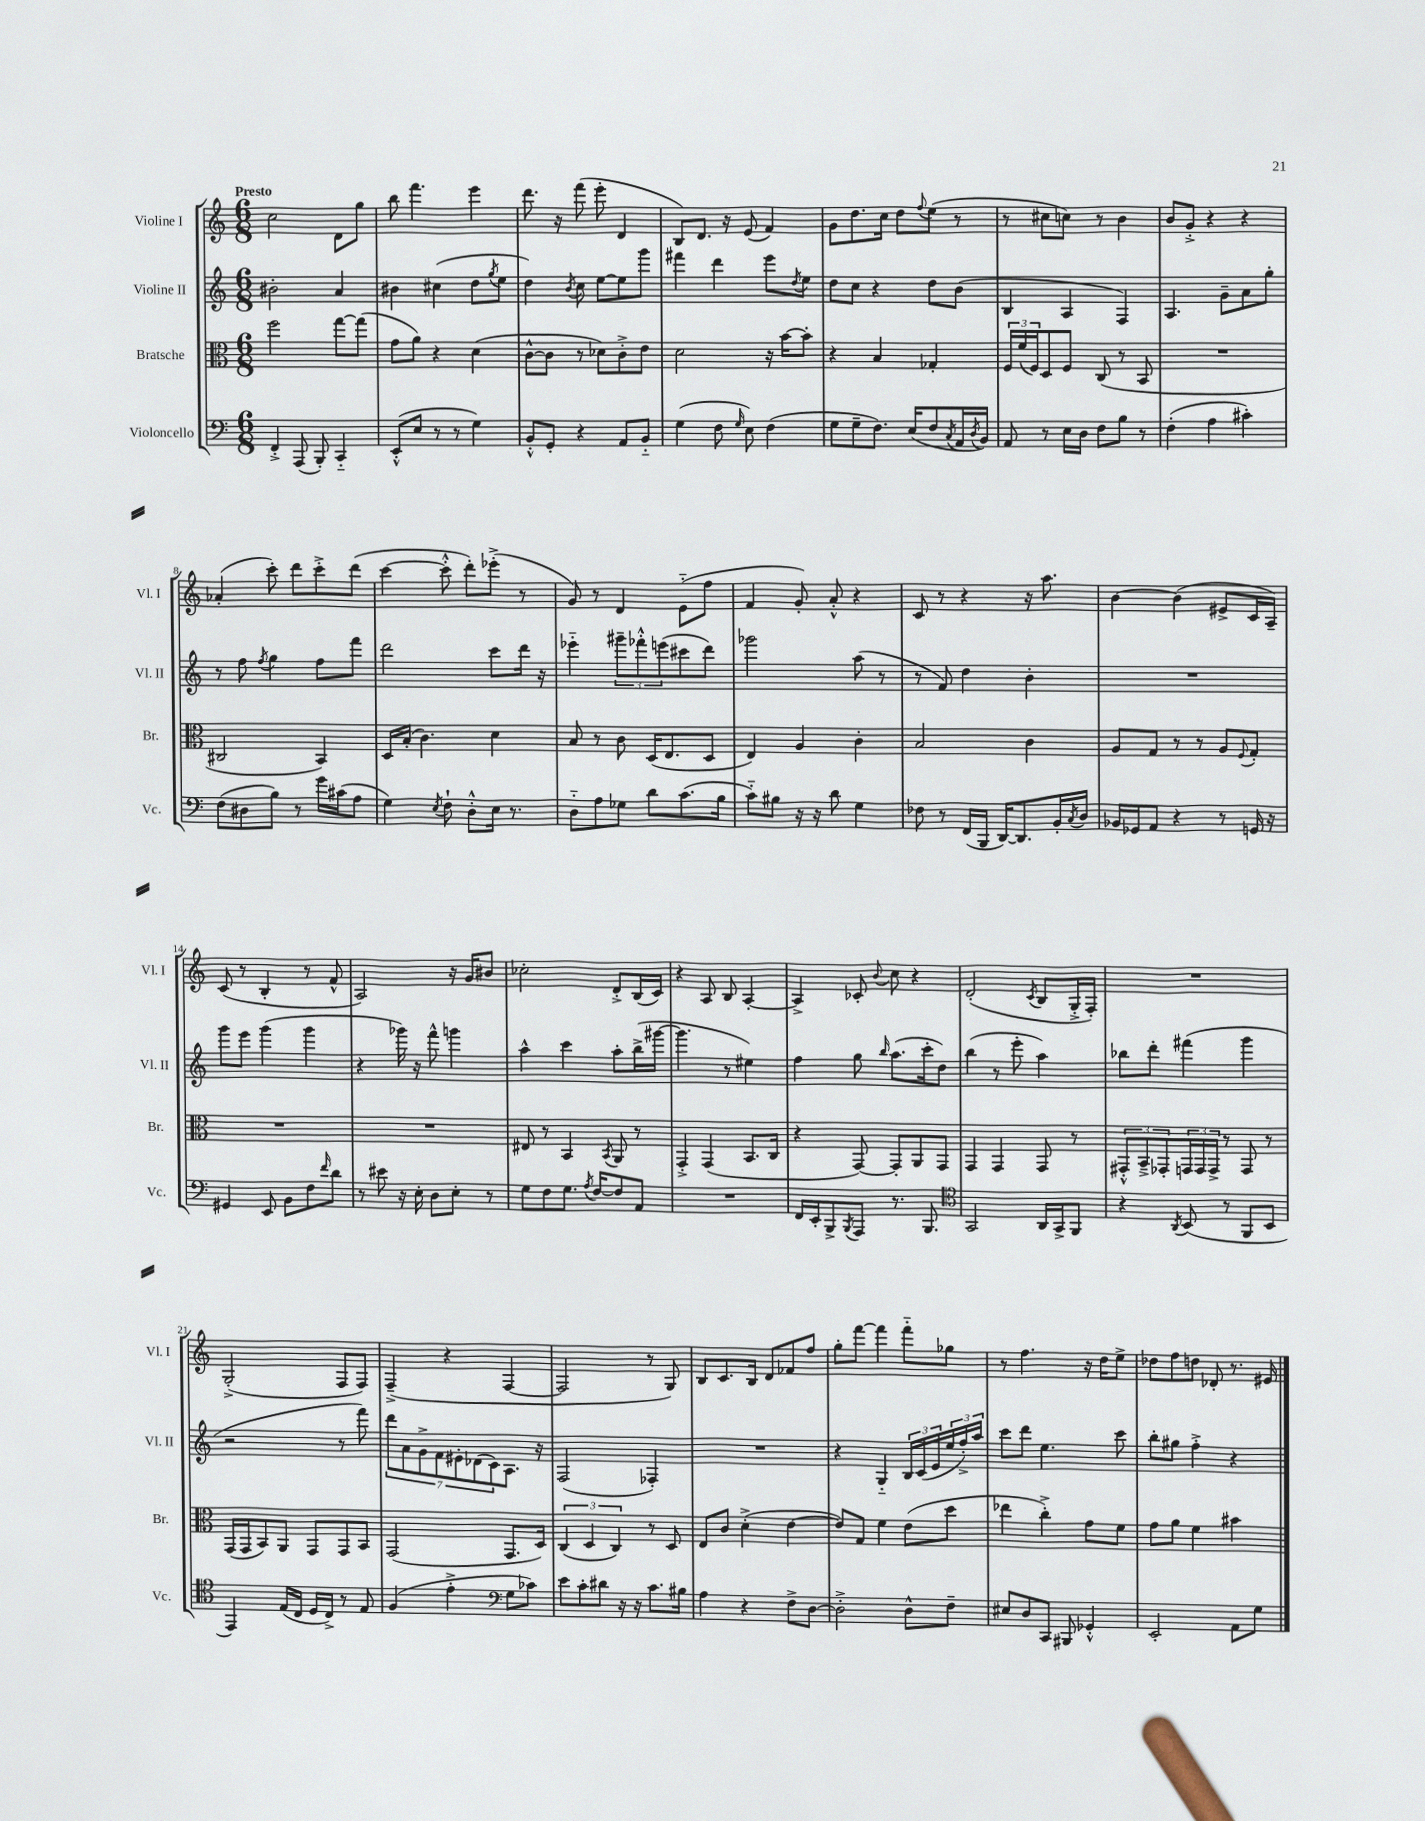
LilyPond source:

<<
\new StaffGroup <<
\new Staff = "s0" \with { instrumentName = "Violine I" shortInstrumentName = "Vl. I" } {
    \clef treble \key c \major \numericTimeSignature \time 6/8 \tempo "Presto"
    c''2 d'8 g''8 |
    b''8 f'''4. e'''4 |
    d'''8. r16 f'''8( e'''8-. d'4 |
    b8) d'8. r16 e'8( f'4) |
    g'8 d''8. c''16 d''8 \appoggiatura { f''8 } e''8( r8 |
    r8 cis''8 c''8) r8 b'4 |
    b'8 g'8-.-> r4 r4 |
    aes'4-.( c'''8-.) d'''8 c'''8-.-> d'''8( |
    c'''4~ c'''8-.-^ d'''8-.) ees'''8-.->( r8 |
    g'8) r8 d'4 e'8-_( f''8 |
    f'4 g'8-.) a'8-.-^ r4 |
    c'8 r8 r4 r16 a''8. |
    b'4~ b'4( eis'8-> c'16 a16--) |
    c'8( r8 b4-. r8 f'8-^ |
    a2) r16 g'16 bis'8 |
    ces''2-. d'8-.-> b16( c'16) |
    r4 a8 b8 a4~-. |
    a4-> ces'8-. \appoggiatura { b'8 } c''8 r4 |
    d'2-.( \acciaccatura { c'8 } b8 g16-.-> f16-.) |
    R2. |
    g2-.->( f8 f8) |
    f4--->( r4 f4~ |
    f2 r8 g8) |
    b8 c'8. b16 d'8 fes'8 f''8 |
    g''8-. f'''8~ f'''4 f'''8-_ ges''8 |
    r8 f''4. r16 d''16 e''8-> |
    des''8 f''8 d''8 des'8-. r8. eis'16 \bar "|." |
}
\new Staff = "s1" \with { instrumentName = "Violine II" shortInstrumentName = "Vl. II" } {
    \clef treble \key c \major \numericTimeSignature \time 6/8
    bis'2-. a'4 |
    bis'4 cis''4( d''8 \acciaccatura { g''8 } e''8 |
    d''4) \acciaccatura { b'8 } c''8 e''8~ e''8 g'''8 |
    fis'''4 d'''4 e'''8 \acciaccatura { d''8 } e''8 |
    d''8 c''8 r4 d''8 b'8( |
    b4 a4 f4) |
    a4. g'8-- a'8 g''8-. |
    r8 f''8 \acciaccatura { f''8 } g''4 f''8 f'''8 |
    d'''2 c'''8 d'''16 r16 |
    ees'''4-_ \tuplet 3/2 { gis'''8-- fes'''8-.-^ e'''8( } cis'''8 d'''8) |
    ges'''2 a''8( r8 |
    r8 f'8) d''4 b'4-. |
    R2. |
    g'''8 e'''8 g'''4( g'''4 |
    r4 ges'''16) r16 f'''8-^ g'''4 |
    a''4-^ c'''4 a''8-. b''16->( gis'''16~ |
    gis'''4. r8 eis''4) |
    f''4 g''8 \grace { b''16 } a''8.( c'''16-. d''8) |
    b''4( r8 e'''8-. a''4) |
    bes''8 d'''8-. fis'''4( g'''4 |
    r2 r8 f'''8) |
    \tuplet 7/4 { d'''8 a'8 g'8-> f'8 eis'8-. des'8( c'8) } a8. r16 |
    f2( fes4-.) |
    R2. |
    r4 g4-_ \tuplet 3/2 { b16 c'16( e'16 } \tuplet 3/2 { e''16 f''16-.->) a''16 } |
    c'''8 d'''8 e''4. c'''8 |
    b''8-. gis''8 f''4-.-> r4 \bar "|." |
}
\new Staff = "s2" \with { instrumentName = "Bratsche" shortInstrumentName = "Br." } {
    \clef alto \key c \major \numericTimeSignature \time 6/8
    f''2 g''8~ g''8( |
    g'8 a'8) r4 d'4( |
    c'8~-^ c'8 r8 des'8) c'8-.-> e'8 |
    d'2 r16 b'16~ b'8-. |
    r4 b4 ges4-. |
    \tuplet 3/2 { f16 f'16( f16) } d8 f8 c8( r8 b,8 |
    R2. |
    cis2 b,4) |
    d16 b16-.( c'4.) d'4 |
    b8 r8 c'8 d16( e8. d8 |
    e4) a4 c'4-. |
    b2 c'4 |
    a8 g8 r8 r8 a8 \appoggiatura { f8 } g8-. |
    R2. |
    R2. |
    eis8 r8 b,4 \acciaccatura { b,8 } a,8 r8 |
    g,4-.-> g,4( b,8. c16 |
    r4 g,8~) g,8-. a,8 g,8 |
    g,4 g,4 g,8 r8 |
    \tuplet 3/2 { gis,8-.-^ b,8---> ges,8-. } \tuplet 3/2 { g,16 g,16 g,16-> } r8 g,8 r8 |
    g,16( g,16 b,8) a,8 g,8 g,8 b,8 |
    g,2( g,8. d16) |
    \tuplet 3/2 { c4( d4 c4) } r8 d8 |
    e8 c'8 d'4-.->( e'4~ |
    e'8) g8 f'4 e'8( d''8 |
    ees''4 c''4-.->) g'8 f'8 |
    g'8 a'8 f'4 bis'4 \bar "|." |
}
\new Staff = "s3" \with { instrumentName = "Violoncello" shortInstrumentName = "Vc." } {
    \clef bass \key c \major \numericTimeSignature \time 6/8
    f,4-.-> a,,8( b,,8-.) c,4-_ |
    e,8-.-^( e8 r8 r8 g4) |
    b,8-.-^ g,8-. r4 a,8 b,8-_ |
    g4( f8 \grace { g16 } e8) f4( |
    g8 g8-- f8.) e16( f8 \acciaccatura { c8 } a,16 \acciaccatura { d8 } b,16) |
    a,8 r8 e16 d16 f8 b8 r8 |
    f4-.( a4 cis'4-.) |
    f8( dis8 b8) r8 g'16 cis'16( a8 |
    g4) \acciaccatura { e8 } f8-! d8-.-^ e16 r8. |
    d8-_ a8 ges8 d'8 c'8.( b16 |
    c'8-_) bis8 r16 r16 d'8 g4 |
    fes8 r8 f,16( b,,16 d,16~) d,8. b,16-. \acciaccatura { c8 } d16 |
    bes,16 ges,16 a,8 r4 r8 g,16 r16 |
    gis,4 e,8 b,8 f8 \grace { f'16 } d'8 |
    r8 eis'8 r16 e16-. d8 e8-. r8 |
    g8 f8 g8. \acciaccatura { a8 } f16~ f8 a,8 |
    R2. |
    f,16 e,16-. b,,8-> \acciaccatura { b,,8 } a,,8 r8. b,,8. |
    \clef tenor g,2 a,16 g,16-> f,8 |
    r4 \acciaccatura { a,8 } b,8( r8 f,8 b,8 |
    e,4) e16( c16 d16 c16->) r8 e8 |
    f4( e'4-.-> \clef bass g8 ces'8) |
    e'8 c'8-. dis'8 r16 r16 c'8. bis16 |
    a4 r4 f8-> d8~ |
    d2-.-> d8-^ f8-- |
    eis8 d8 c,8 bis,,8 ges,4-.-^ |
    e,2-. a,8 g8 \bar "|." |
}
>>
>>
